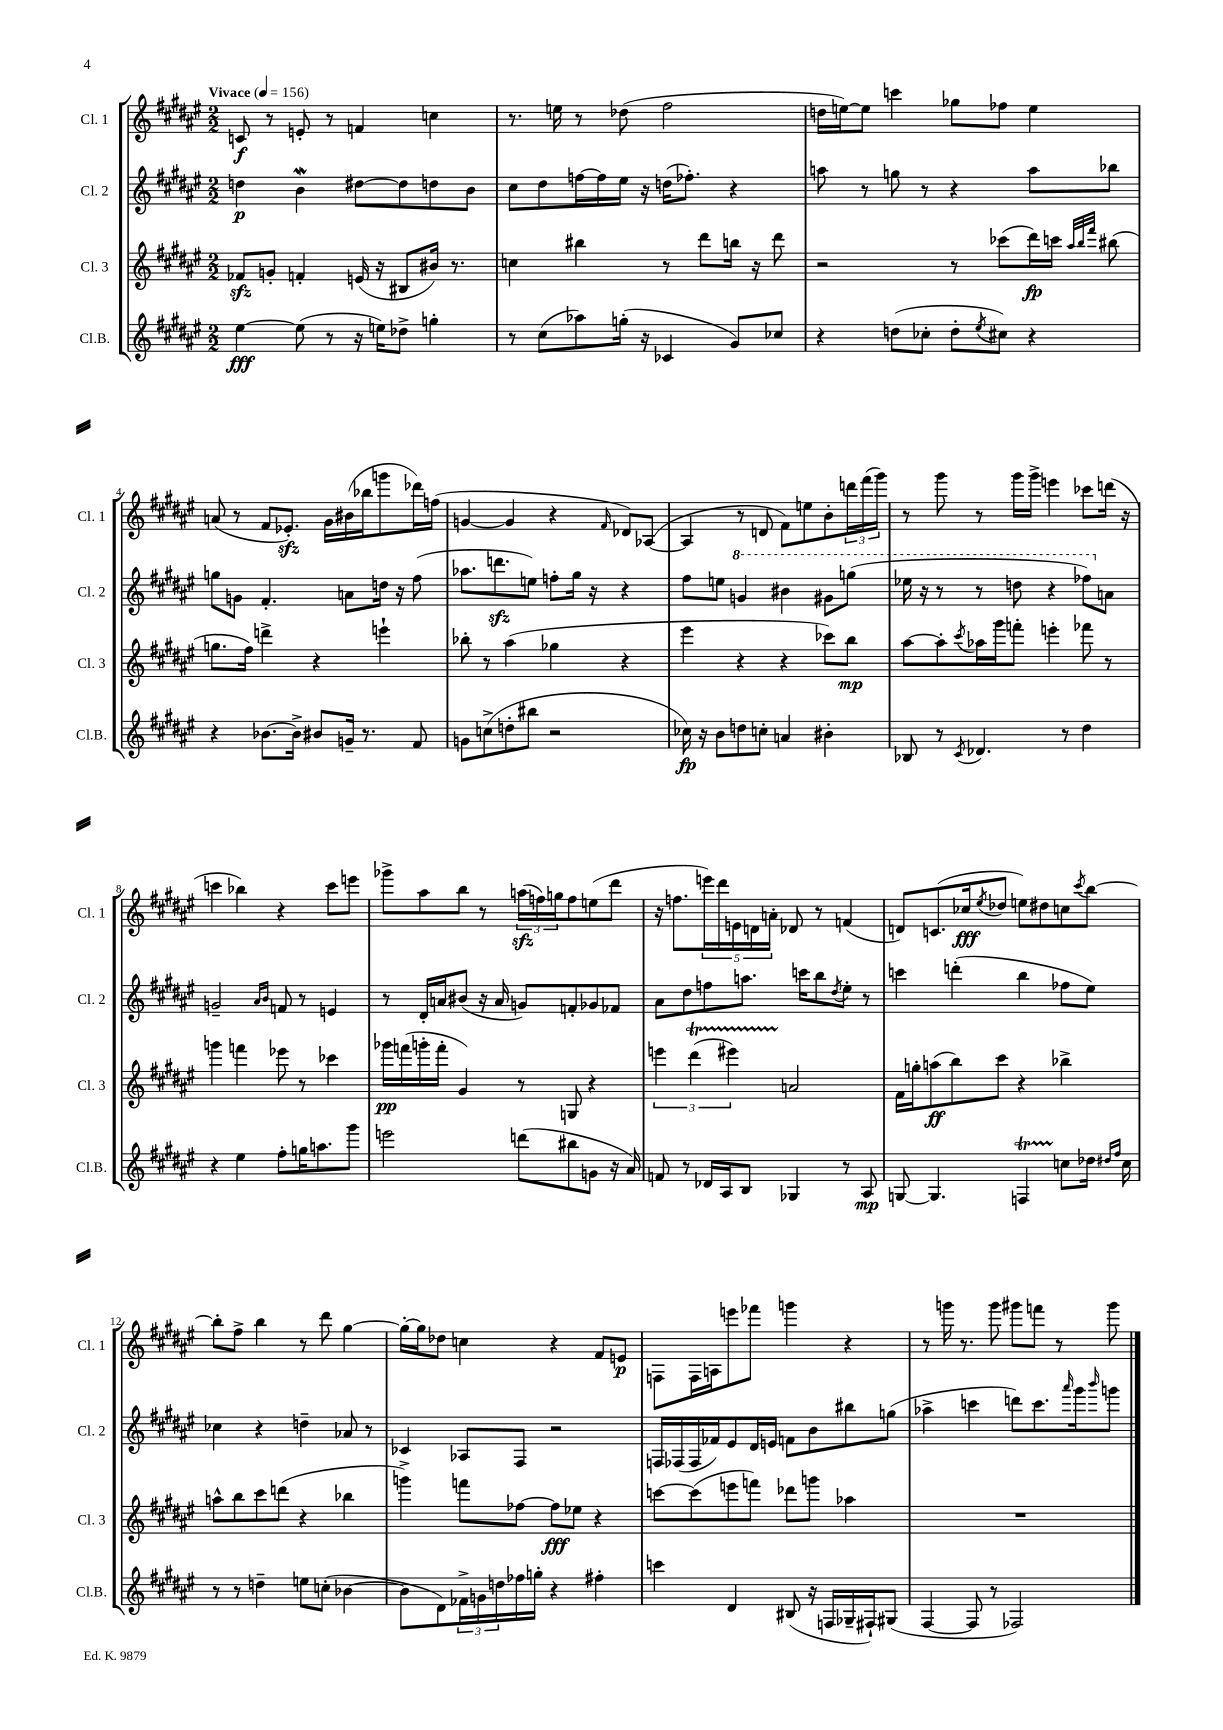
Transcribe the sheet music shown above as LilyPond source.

<<
\new StaffGroup <<
\new Staff = "s0" \with { instrumentName = "Cl. 1" shortInstrumentName = "Cl. 1" } {
    \clef treble \key fis \major \numericTimeSignature \time 2/2 \tempo "Vivace" 4 = 156
    c'8\f r8 e'8-. r8 f'4 c''4 |
    r8. e''16 r8 des''8( fis''2 |
    d''16 e''16~) e''8 c'''4 ges''8 fes''8 e''4 |
    a'8( r8 fis'8 ees'8.-.\sfz) gis'16 bis'16( bes''16 g'''8 des'''16) f''16( |
    g'4~ g'4 r4 \grace { fis'16 } des'8) aes8~( |
    aes4 r8 d'8 fis'8) e''8 b'8-. \tuplet 3/2 { d'''16 fis'''16( gis'''16) } |
    r8 gis'''8 r8 gis'''16 gis'''16-> e'''4 ces'''8 d'''16( r16 |
    c'''4 bes''4) r4 c'''8 e'''8 |
    ges'''8-> ais''8 b''8 r8 \tuplet 3/2 { a''16\sfz( f''16) g''16 } f''8 e''8( dis'''8 |
    r16 f''8. \tuplet 5/4 { e'''16) dis'''16 e'16 d'16 a'16-. } des'8 r8 f'4( |
    d'8) c'8.( ces''16\fff \acciaccatura { eis''8 } des''8 e''8) dis''8 c''8 \acciaccatura { cis'''8 } b''8~ |
    b''8-. fis''8-> b''4 r8 dis'''8 gis''4~ |
    gis''16~-. gis''16 des''8 c''4 r4 fis'8 e'8\p |
    f8 f16 a16 e'''8 fes'''8 g'''4 r4 |
    r8 g'''16 r8. g'''8 gis'''8 f'''8 r8 gis'''8 \bar "|." |
}
\new Staff = "s1" \with { instrumentName = "Cl. 2" shortInstrumentName = "Cl. 2" } {
    \clef treble \key fis \major \numericTimeSignature \time 2/2
    d''4\p b'4\mordent dis''8~ dis''8 d''8 b'8 |
    cis''8 dis''8 f''16~ f''16 eis''16 r16 d''16( fes''8.-.) r4 |
    a''8 r8 g''8 r8 r4 a''8 bes''8 |
    g''8 g'8 fis'4.-. a'8 d''16 r16 fis''8( |
    aes''8. d'''8.\sfz e''8) f''8-. gis''16 r16 r4 |
    fis''8 e''8 \ottava #1 g''4 bis''4 gis''8 g'''8( |
    ees'''16 r16 r8 r8 d'''8 r4 fes'''8) \ottava #0 a'8 |
    g'2-- \grace { ais'16 b'16 } f'8 r8 e'4 |
    r8 dis'16-. a'16 bis'8( r16 a'16 g'8) f'8-. ges'8 fes'8 |
    ais'8 dis''8 f''8 a''8. c'''16 b''8 \acciaccatura { dis''8 } eis''8-. r8 |
    c'''4 d'''4-.( b''4 fes''8 eis''8) |
    ces''4 r4 d''4-- aes'8 r8 |
    ces'4 aes8 fis8 r2 |
    f16 fes16( fes16 fes'16) eis'8 dis'16 e'16 f'8 b'8 bis''8 g''8( |
    aes''4-> c'''4 d'''8) c'''8. \grace { ais'''16 } gis'''16 \grace { b'''16 } g'''8 \bar "|." |
}
\new Staff = "s2" \with { instrumentName = "Cl. 3" shortInstrumentName = "Cl. 3" } {
    \clef treble \key fis \major \numericTimeSignature \time 2/2
    fes'8\sfz g'8-. f'4-. e'16( r16 bis8 bis'16) r8. |
    c''4 bis''4 r8 dis'''8 b''16 r16 dis'''8 |
    r2 r8 ces'''8( dis'''16\fp) c'''16 \grace { ais''32 b''32 fis'''32 } bis''8( |
    g''8. fis''16) d'''4-> r4 e'''4-! |
    bes''8-. r8 ais''4( ges''4 r4 |
    eis'''4 r4 r4 ces'''8) b''8\mp |
    ais''8~ ais''8-. \acciaccatura { cis'''8 } aes''16 gis'''16 f'''8-. e'''4-. fes'''8 r8 |
    g'''4 f'''4 ees'''8 r8 ces'''4 |
    ges'''16\pp f'''16( g'''16-. f'''16-. gis'4) r8 g8 r4 |
    \tuplet 3/2 { e'''4 dis'''4\startTrillSpan( eis'''4) } a'2\stopTrillSpan |
    fis'16 g''16-. a''8\ff( b''8) cis'''8 r4 bes''4-> |
    a''8-^ b''8 cis'''8 d'''8( r4 bes''4 |
    g'''4->) f'''8 fes''8~ fes''8\fff ees''8 r4 |
    c'''8~ c'''8( e'''8 f'''8) des'''8 g'''8 aes''4 |
    R1 \bar "|." |
}
\new Staff = "s3" \with { instrumentName = "Cl.B." shortInstrumentName = "Cl.B." } {
    \clef treble \key fis \major \numericTimeSignature \time 2/2
    eis''4~\fff eis''8( r8 r16 e''16) des''8-> g''4-. |
    r8 cis''8( aes''8) g''16-.( r16 ces'4 gis'8) ces''8 |
    r4 d''8( ces''8-. d''8-. \acciaccatura { eis''8 } cis''8) r4 |
    r4 bes'8.~ bes'16-> bis'8 g'16-- r8. fis'8 |
    g'8 c''8->( d''8-. bis''8 r2 |
    ces''16\fp) r16 b'8 d''8 c''8-. a'4 bis'4-. |
    bes8 r8 \acciaccatura { cis'8 } des'4. r8 dis''4 |
    r4 eis''4 fis''8-. g''16 a''8. gis'''8 |
    e'''2 d'''8( bis''8 g'8 r16 ais'16) |
    f'8 r8 des'16 ais16 b8 ges4 r8 ais8\mp |
    g8~ g4. f4\startTrillSpan c''8\stopTrillSpan des''16 \grace { dis''16 fis''16 } c''16 |
    r8 r8 d''4-- e''8 c''8-.( bes'4~ |
    bes'8 dis'8) \tuplet 3/2 { fes'16-> g'16 d''16 } fes''16 g''16-. r4 fis''4-. |
    c'''4 dis'4 bis8( r16 f16 ges16-- fis16-!) gis8( |
    fis4~ fis8 r8 fes2) \bar "|." |
}
>>
>>
